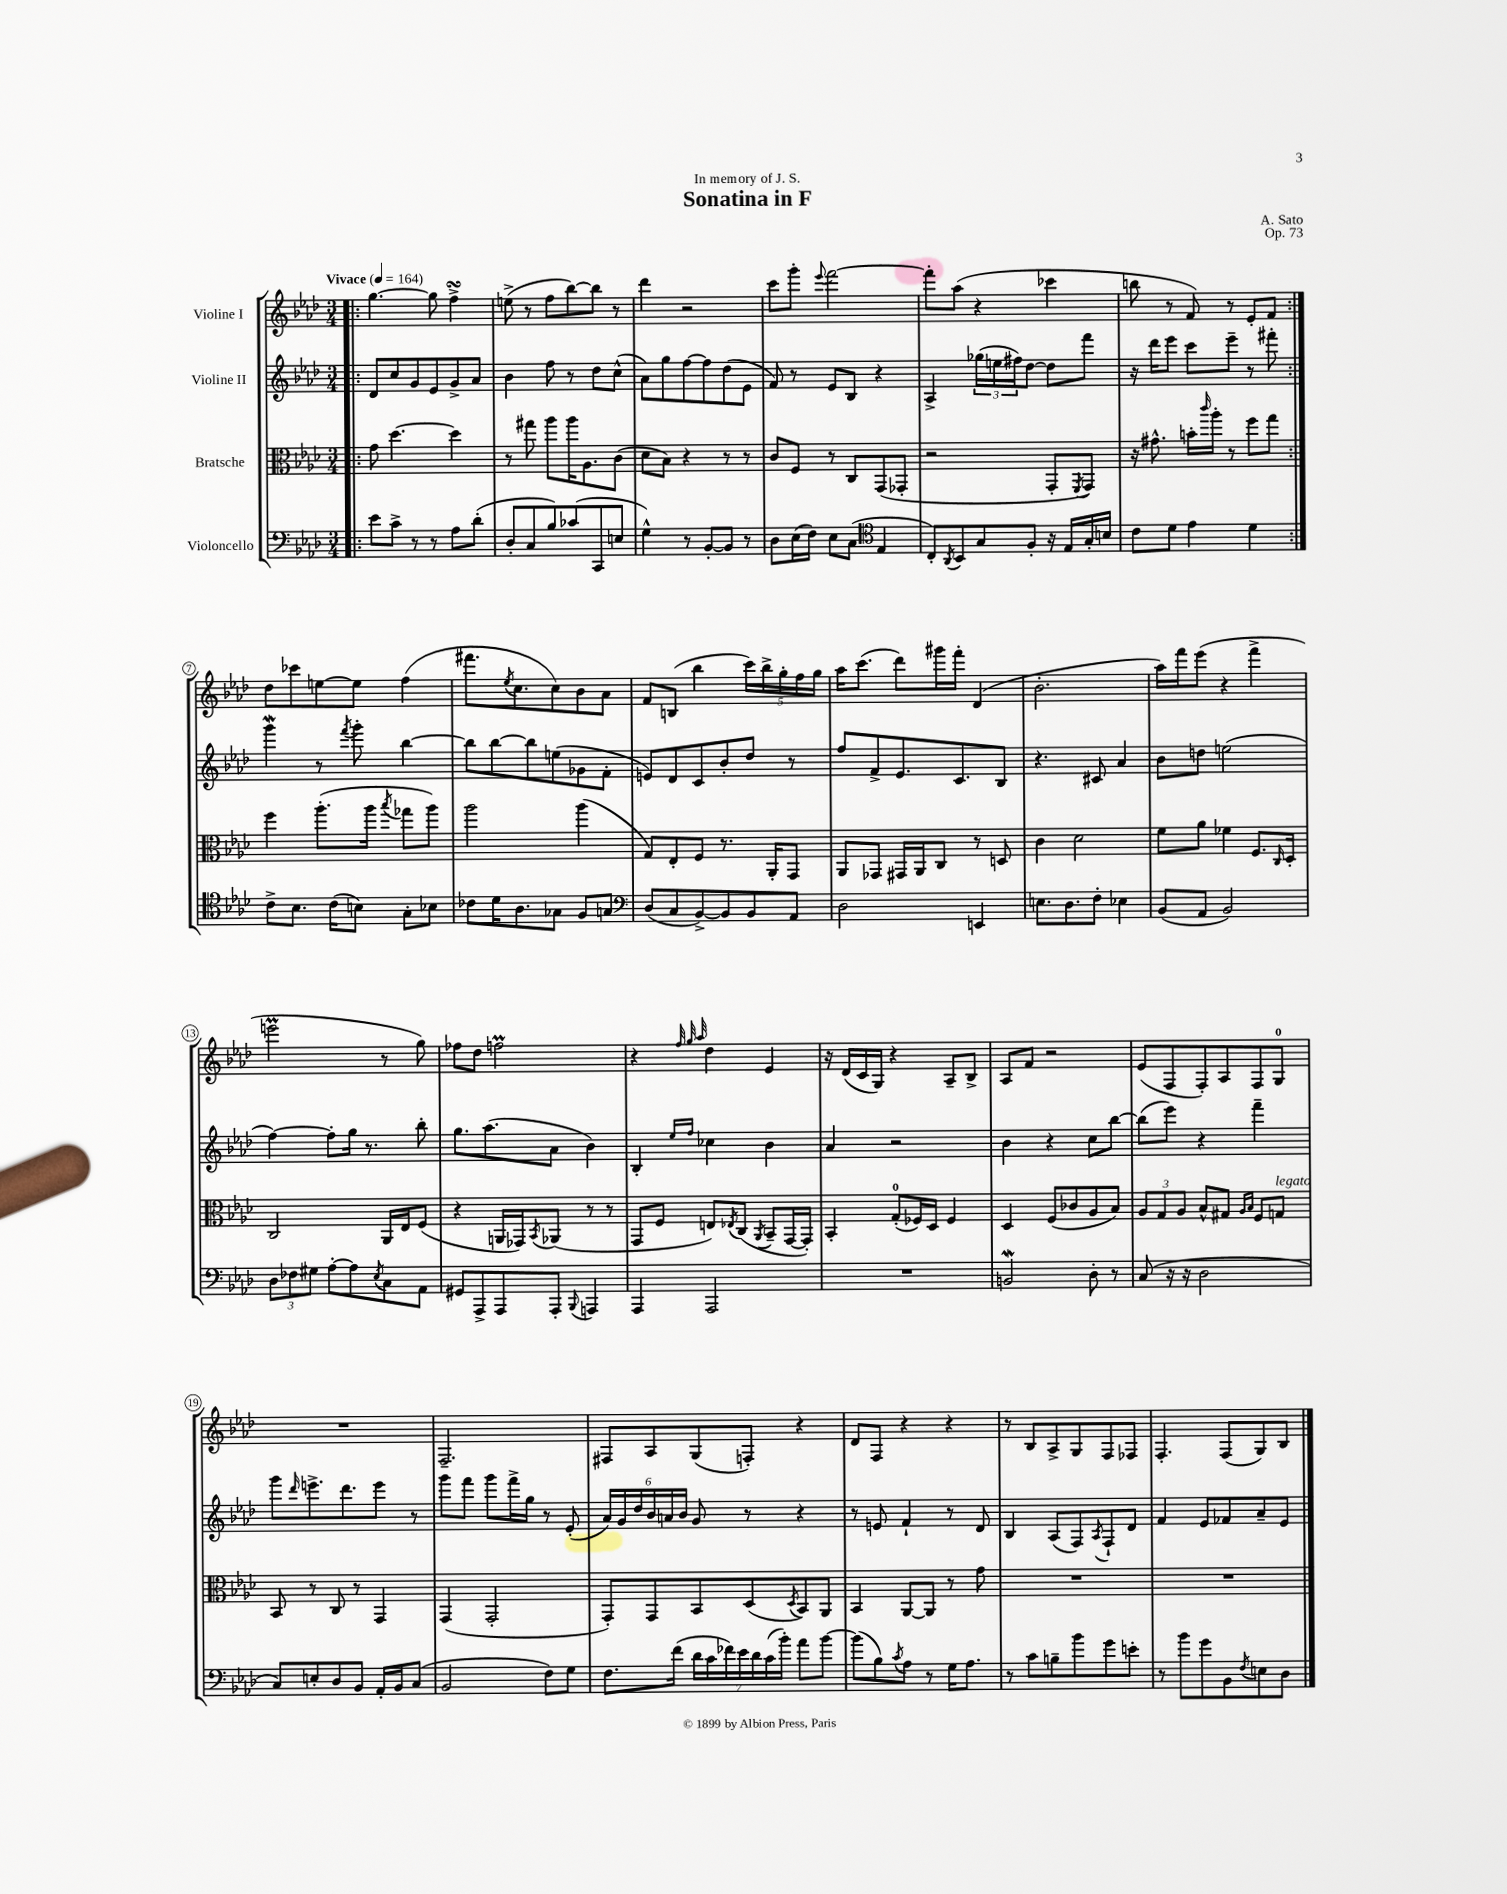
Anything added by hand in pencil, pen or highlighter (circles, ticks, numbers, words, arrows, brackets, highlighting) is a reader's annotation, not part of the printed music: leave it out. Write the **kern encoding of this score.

**kern	**kern	**kern	**kern
*part4	*part3	*part2	*part1
*staff4	*staff3	*staff2	*staff1
*I"Violoncello	*I"Bratsche	*I"Violine II	*I"Violine I
*clefF4	*clefC3	*clefG2	*clefG2
*k[b-e-a-d-]	*k[b-e-a-d-]	*k[b-e-a-d-]	*k[b-e-a-d-]
*M3/4	*M3/4	*M3/4	*M3/4
*MM164	*MM164	*MM164	*MM164
=1!|:	=1!|:	=1!|:	=1!|:
!	!	!	!LO:TX:a:B:t=Vivace
8e-\L	8g\	8d-/L	[4.gg\
8c^\J	[4.dd-\	8cc/	.
8r	.	8g/	.
8r	.	8e-/	8gg\]
8A-\L	4dd-\]	8g^/	4ffsSSS^\
(8d-'\J	.	8a-/J	.
=2	=2	=2	=2
8D-'/L	8r	4b-\	(8een^\
8C/	8gg#X\	.	8r
8B-/)	8aa-\L	8ff\	8ff\L
(8c-X/	16aa-\K	8r	[8bb-\)
.	8.A-\	.	.
8CC/	.	8dd-\L	8bb-\J]
8En/J	(8c\J	(8cc^^\J	8r
=3	=3	=3	=3
4G^^\)	8d-\L	8a-\L)	4ddd-\
.	8B-\J)	8gg\	.
8r	4r	[8ff\	2r
[8BB-'/L	.	8ff\]	.
8BB-/J]	8r	(8dd-\	.
8r	8r	8e-\J	.
=4	=4	=4	=4
8D-\L	8c/L	8f/)	8ccc\L
(16E-\L	8F/J	8r	8ggg'\J
16F\JJ)	.	.	.
.	.	.	8qqeee-/
8E-\L	8r	8e-/L	[2fff\
(8C\J	8C/L	8B-/J	.
*clefC4	*	*	*
4E-/	(8GG/	4r	.
.	8GG-X'/J	.	.
=5	=5	=5	=5
8C'/L)	2r	4A-^/	8fff'\L]
8qAA-/	.	.	.
8BB-/	.	.	(8aa-\J
8G/	.	(24gg-X\LL	4r
.	.	24een\	.
.	.	24ff#X\J)	.
8F'/J	.	[8dd-\J	.
16r	8GG'/L	8dd-\L]	4ccc-X\
16E-/LL	.	.	.
.	8qFF/	.	.
16G'/	8GG/J)	8fff\J	.
16Bn/JJ	.	.	.
=6	=6	=6	=6
8c\L	16r	16r	8bbn\
.	8.g#X^^\	16ddd-\KL	.
8d-\J	.	8eee-\J	8r
4e-\	16bn'\LL	8ccc\L	8f/)
.	16qqccc/	.	.
.	16aa-'\JJ	.	.
.	8r	8eee-~\J	8r
4d-\	8ff\L	8r	8e-'/L
.	8gg\J	8fff#X'\	8f/J
!!LO:LB:g=z
=7:|!	=7:|!	=7:|!	=7:|!
8c^\L	4ff\	4gggW\	8dd-\L
8.B-\J	.	.	8ccc-X\
.	(8.aa-'\L	8r	[8een\
(16c\KL	.	.	.
.	.	8qfff/	.
8Bn\J)	.	8ggg'\	8ee\J]
.	16aa-\Jk	.	.
.	8qbb-/	.	.
8G'\L	8gg-X\L	[4bb-\	(4ff\
8B-X\J	8aa-\J)	.	.
=8	=8	=8	=8
8c-X\L	2aa-\	8bb-\L]	8.fff#X\L
16d-\K	.	[8bb-\	.
.	.	.	8qee-/
8.A-\	.	.	8.cc\
.	.	8bb-\]	.
8G-X\J	.	(8een\	8cc\)
8F/L	(4aa-\	8g-X\	8b-\
8Gn/J	.	8f'\J	8a-\J
=9	=9	=9	=9
*clefF4	*	*	*
(8D-/L	8G/L)	8en/L)	8f/L
8C/	8E-'/	8d-/	(8Bn/J
[8BB-^/)	8F/J	8c/	4bb-\
8BB-/]	8.r	8b-'/	.
8BB-/	.	8dd-/J	20ccc\LL)
.	.	.	20bb-^\
.	16AA-'/KL	.	.
.	.	.	20gg'\
8AA-/J	8GG/J	8r	.
.	.	.	20ff\
.	.	.	20gg\JJ
=10	=10	=10	=10
2D-\	8AA-/L	8ff/L	16aa-\KL
.	.	.	(8.ccc\J
.	8GG-X/J	8f^/	.
.	16GG#X/LL	8.e-/	8ddd-\L)
.	16AA-/J	.	.
.	8C/J	.	16ggg#X\L
.	.	8.c/	16fff'\JJ
4EEn/	8r	.	(4d-/
.	8Dn/	8B-/J	.
=11	=11	=11	=11
8.En\L	4c\	4.r	2.b-'\
8.D-\	.	.	.
.	2d-\	.	.
8F'\J	.	8c#X/	.
4E-X\	.	4a-/	.
=12	=12	=12	=12
(8BB-/L	8f\L	8b-\L	16aa-\LL)
.	.	.	16fff\J
8AA-/J	8a-\J	8ddn\J	(8eee-\J
2BB-/)	4f-X\	(2een\	4r
.	8.F/L	.	4fff^\
.	16qqC/	.	.
.	16D-'/Jk	.	.
!!LO:LB:g=z
=13	=13	=13	=13
12D-\L	2C/	[4ff\)	2eeenm\
12F-X\	.	.	.
12G#X\J	.	.	.
[8A-'\L	.	8ff'\L]	.
8A-\]	.	16gg\Jk	.
.	.	8.r	.
8qE-/	.	.	.
8C\	16AA-/LL	.	8r
.	16E-/J	.	.
8AA-\J	(8F/J	8bb-'\	8gg\)
=14	=14	=14	=14
8GG#X/L	4r	8.gg\L	8ff-X\L
8AAA-^/	.	.	8dd-\J
.	.	(8.aa-\	.
8AAA-/	16AAn/LL	.	2ffnM\
.	16GG-X/J)	.	.
.	8qBB-/	.	.
8AAA-'/J	(8AA-X/J	8a-\J	.
8qqBBB-/	.	.	.
4AAAn/	8r	4b-\)	.
.	8r	.	.
=15	=15	=15	=15
4AAA-/	8GG/L	4B-'/	4r
.	8F/J	.	.
.	.	.	32qqff/
.	.	16qqee-/LL	32qqgg/
.	.	16qqff/JJ	32qqaa-/
2AAA-/	8En/L)	4cc-X\	4dd-\
.	8qE-X/	.	.
.	(8C/J	.	.
.	8qAA-/	.	.
.	8BB-~/L	4b-\	4e-/
.	[16GG/L	.	.
.	16GG'/JJ])	.	.
=16	=16	=16	=16
2.r	4BB-'/	4a-/	16r
.	.	.	(16d-/LL
.	.	.	16c/
.	.	.	16G/JJ)
.	(8G'/L	2r	4r
.	16F-X/L)	.	.
.	16D-/JJ	.	.
.	4F-/	.	8A-~/L
.	.	.	8B-^/J
=17	=17	=17	=17
2BBnW/	4D-/	4b-\	8A-/L
.	.	.	8f/J
.	(8F/L	4r	2r
.	8c-X/	.	.
8D-'\	8A-/	8cc\L	.
8r	8B-/J)	[8bb-\J	.
=18	=18	=18	=18
(8C/	12A-/L	(8bb-\L]	(8e-/L
.	12G/	.	.
16r	.	8eee-\J)	8F/
.	12A-/J	.	.
16r	.	.	.
2D-\	8B-^^/L	4r	8F'/)
.	8G#X/J	.	8A-/
.	16qqA-/LL	.	.
.	16qqB-/JJ	.	.
.	8F/L	4fff~\	8F/
!	!LO:TX:a:i:t=legato	!	!
.	8Gn/J	.	8G/J
!!LO:LB:g=z
=19	=19	=19	=19
8C/L)	8BB-/	8ggg\L	2.r
.	.	16qqddd-/	.
8En'/	8r	8.eeen^\	.
8D-/	8C/	.	.
.	.	8.ddd-\	.
8BB-/J	8r	.	.
16AA-'/LL	4GG/	8eee\J	.
16BB-/J	.	.	.
(8C/J	.	8r	.
=20	=20	=20	=20
2BB-/	(4GG/	8ggg\L	2.F~/
.	.	8fff\J	.
.	2GG'/	8ggg\L	.
.	.	16fff^\L	.
.	.	16gg\JJ	.
8F\L)	.	8r	.
8G\J	.	(8e-'/	.
=21	=21	=21	=21
8.F\L	8GG'/L)	24a-/LL)	8F#X/L
.	.	24g/	.
.	.	24dd-/	.
.	8GG/	24b-/	8A-/
.	.	24an/	.
(16f\Jk	.	.	.
.	.	24b-/JJ	.
28d-\LL	8BB-/	8g/	(8G/
28c\	.	.	.
28f-X\)	.	.	.
28e-\	.	.	.
.	(8D-/	8r	8Fn'/J)
28d-\	.	.	.
(28c\	.	.	.
28b-'\JJ)	.	.	.
.	8qD-/	.	.
8a-\L	8BB-/)	4r	4r
[8b-\J	8AA-/J	.	.
=22	=22	=22	=22
(8b-\L]	4BB-/	8r	8d-/L
8B-\)	.	8en/	8F/J
8qc/	.	.	.
8A-\J	[8AA-/L	4f`/	4r
8r	8AA-/J]	.	.
16G\KL	8r	8r	4r
8.A-\J	.	.	.
.	8g\	8d-/	.
=23	=23	=23	=23
8r	2.r	4B-/	8r
8c\L	.	.	8B-/L
8Bn~\	.	(8A-/L	8A-^/
8b-\	.	8F/)	8G/
.	.	8qA-/	.
8g\	.	8F`/	8F/
8en'\J	.	8d-/J	8F-X/J
=24	=24	=24	=24
8r	2.r	4f/	4.F'/
8b-\L	.	.	.
8g\	.	8e-/L	.
8BB-\	.	8f-X/	(8F/L
8qF/	.	.	.
8En\	.	8a-~/	8G/)
8D-\J	.	8e-/J	8B-/J
==	==	==	==
*-	*-	*-	*-
